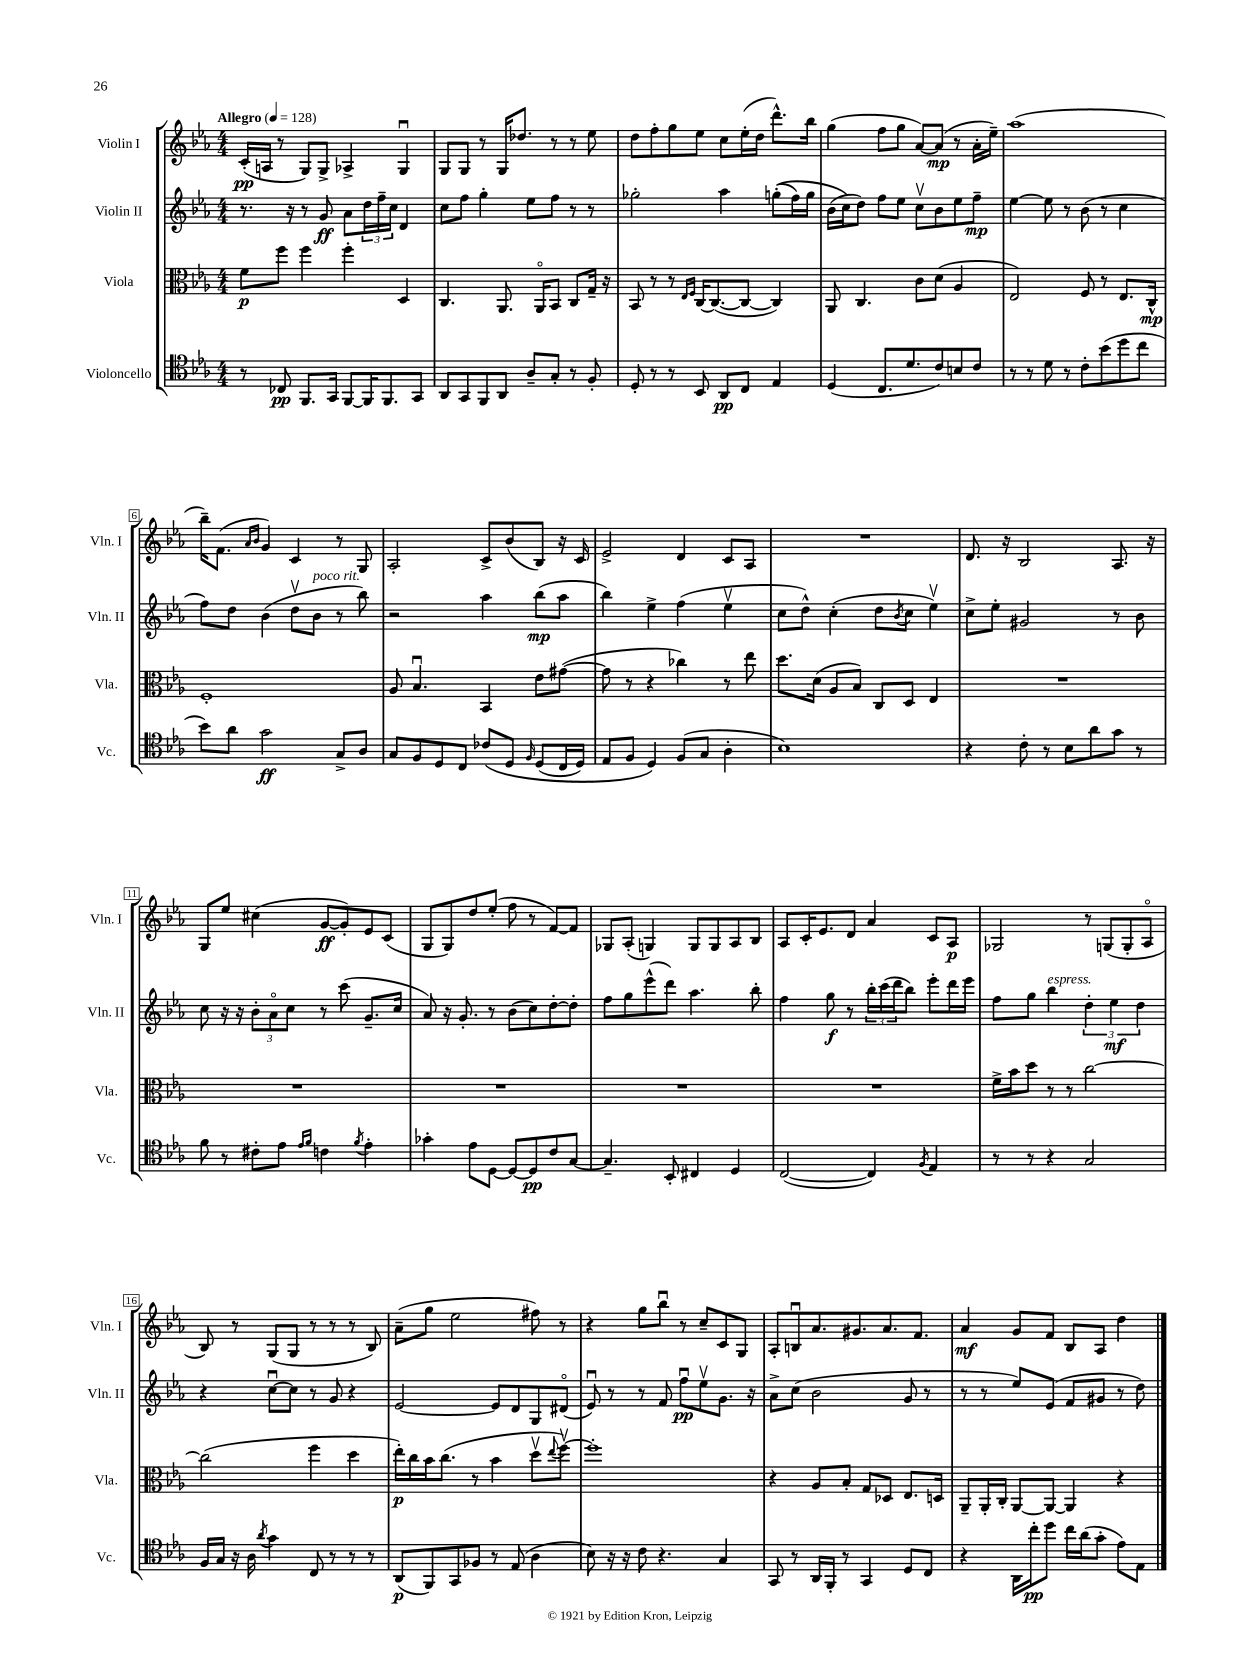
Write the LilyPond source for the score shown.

<<
\new StaffGroup <<
\new Staff = "s0" \with { instrumentName = "Violin I" shortInstrumentName = "Vln. I" } {
    \clef treble \key ees \major \numericTimeSignature \time 4/4 \tempo "Allegro" 4 = 128
    c'16-.\pp( a16 r8 g8) g8-> aes4-> g4\downbow |
    g8 g8 r8 g16 des''8. r8 r8 ees''8 |
    d''8 f''8-. g''8 ees''8 c''8 ees''16-.( d''16 d'''8.-^) bes''16 |
    g''4( f''8 g''8 aes'8~) aes'8\mp( r8 aes'16-. ees''16--) |
    aes''1( |
    bes''16--) f'8.( \grace { aes'16 bes'16 } g'4) c'4 r8 g8 |
    aes2-. c'8-> bes'8( bes8) r16 c'16 |
    ees'2-> d'4 c'8 aes8 |
    R1 |
    d'8. r16 bes2 aes8. r16 |
    g8 ees''8 cis''4( g'8~\ff g'8-.) ees'8 c'8( |
    g8 g8) d''8 ees''8-.( f''8 r8 f'8~) f'8 |
    ges8 aes8-.( g4) g8 g8 aes8 bes8 |
    aes8 c'16-. ees'8. d'8 aes'4 c'8 aes8\p |
    ges2 r8 g8( g8-. aes8\flageolet |
    bes8) r8 g8( g8 r8 r8 r8 bes8) |
    aes'8--( g''8 ees''2 fis''8) r8 |
    r4 g''8 bes''8\downbow r8 c''8-- c'8 g8 |
    aes8-. b8\downbow aes'8. gis'8. aes'8. f'8. |
    aes'4\mf g'8 f'8 bes8 aes8 d''4 \bar "|." |
}
\new Staff = "s1" \with { instrumentName = "Violin II" shortInstrumentName = "Vln. II" } {
    \clef treble \key ees \major \numericTimeSignature \time 4/4
    r8. r16 r8 g'8\ff aes'8 \tuplet 3/2 { d''16 f''16-- c''16 } d'4 |
    c''8 f''8 g''4-. ees''8 f''8 r8 r8 |
    ges''2-. aes''4 g''8-.(\( f''16) g''16 |
    bes'16( c''16\) d''8) f''8 ees''8 c''8\upbow bes'8 ees''8 f''8--\mp |
    ees''4~ ees''8 r8 bes'8( r8 c''4 |
    f''8) d''8 bes'4( d''8\upbow bes'8^\markup { \italic "poco rit." } r8 bes''8) |
    r2 aes''4 bes''8\mp( aes''8 |
    bes''4) ees''4-> f''4( ees''4\upbow |
    c''8 d''8-^) c''4-.( d''8 \acciaccatura { bes'8 } c''8 ees''4\upbow) |
    c''8-> ees''8-. gis'2 r8 bes'8 |
    c''8 r16 r16 \tuplet 3/2 { bes'8-. aes'8\flageolet c''8 } r8 c'''8( g'8.-- c''16 |
    aes'8) r16 g'8.-. r8 bes'8( c''8) d''8~-. d''8-. |
    f''8 g''8 ees'''8-^( d'''8) aes''4. bes''8-. |
    f''4 g''8\f r8 \tuplet 3/2 { bes''16-. c'''16( d'''16 } bes''8) ees'''8-. d'''16 ees'''16 |
    f''8 g''8 bes''4^\markup { \italic "espress." } \tuplet 3/2 { d''4-. ees''4\mf d''4 } |
    r4 c''8~\downbow c''8 r8 g'8 r4 |
    ees'2~ ees'8 d'8 g8 dis'8\flageolet( |
    ees'8\downbow) r8 r8 f'8 f''8\downbow\pp ees''8\upbow g'8. r16 |
    aes'8-> c''8( bes'2 g'8 r8 |
    r8 r8 ees''8) ees'8( f'8 gis'8 r8 d''8) \bar "|." |
}
\new Staff = "s2" \with { instrumentName = "Viola" shortInstrumentName = "Vla." } {
    \clef alto \key ees \major \numericTimeSignature \time 4/4
    f'8\p f''8 f''4 f''4-. d4 |
    c4. aes,8. aes,16\flageolet bes,8 c8 g16-- r16 |
    bes,8 r8 r8 \grace { ees16 f16 } c16~ c8.~( c8~ c4) |
    aes,8 c4. c'8 d'8( aes4 |
    ees2) f8 r8 ees8. c16-^\mp |
    f1-. |
    aes8 bes4.\downbow bes,4 ees'8 gis'8~( |
    gis'8 r8 r4 ces''4) r8 ees''8 |
    d''8. d'16( aes8 bes8) c8 d8 ees4 |
    R1 |
    R1 |
    R1 |
    R1 |
    R1 |
    f'16-> bes'16 d''8 r8 r8 c''2~ |
    c''2( f''4 d''4 |
    ees''16-.\p) c''16 bes'16 c''8.( r8 bes'4 d''8\upbow \appoggiatura { ees''8 } f''8~\upbow) |
    f''1-. |
    r4 aes8 bes8-. g8 des8 ees8. d16 |
    aes,8-- aes,16-. c16-. aes,8~ aes,8~ aes,4 r4 \bar "|." |
}
\new Staff = "s3" \with { instrumentName = "Violoncello" shortInstrumentName = "Vc." } {
    \clef tenor \key ees \major \numericTimeSignature \time 4/4
    r8 ces8\pp f,8. g,16 f,8~ f,16 f,8. g,8 |
    aes,8 g,8 f,8 aes,8 aes8-- g8-. r8 f8-. |
    d8-. r8 r8 bes,8 aes,8\pp c8 ees4 |
    d4( c8. d'8. c'8) b8 c'8 |
    r8 r8 d'8 r8 c'8-. bes'8( d''8 c''8 |
    bes'8) aes'8 g'2\ff g8-> aes8 |
    g8 f8 d8 c8 ces'8\( d8 \grace { f16 } d8( c16 d16) |
    ees8 f8 d4\) f8( g8 aes4-. |
    bes1) |
    r4 c'8-. r8 bes8 aes'8 g'8 r8 |
    f'8 r8 cis'8-. ees'8 \grace { ees'16 f'16 } c'4 \acciaccatura { f'8 } ees'4-. |
    ges'4-. ees'8 d8~ d8~ d8\pp c'8 g8~ |
    g4.-- bes,8-. cis4 d4 |
    c2~( c4) \acciaccatura { f8 } ees4 |
    r8 r8 r4 g2 |
    f16 g16 r16 aes16 \acciaccatura { aes'8 } g'4 c8 r8 r8 r8 |
    aes,8\p( f,8) g,8 fes8 r8 ees8( aes4 |
    bes8) r16 r16 c'8 r4. g4 |
    g,8 r8 aes,16 f,16-. r8 g,4 d8 c8 |
    r4 aes,16 c''16-.\pp d''8 c''16 aes'16( g'8-. ees'8) ees8 \bar "|." |
}
>>
>>
\layout { \context { \Score \override BarNumber.stencil = #(make-stencil-boxer 0.1 0.3 ly:text-interface::print) } }
